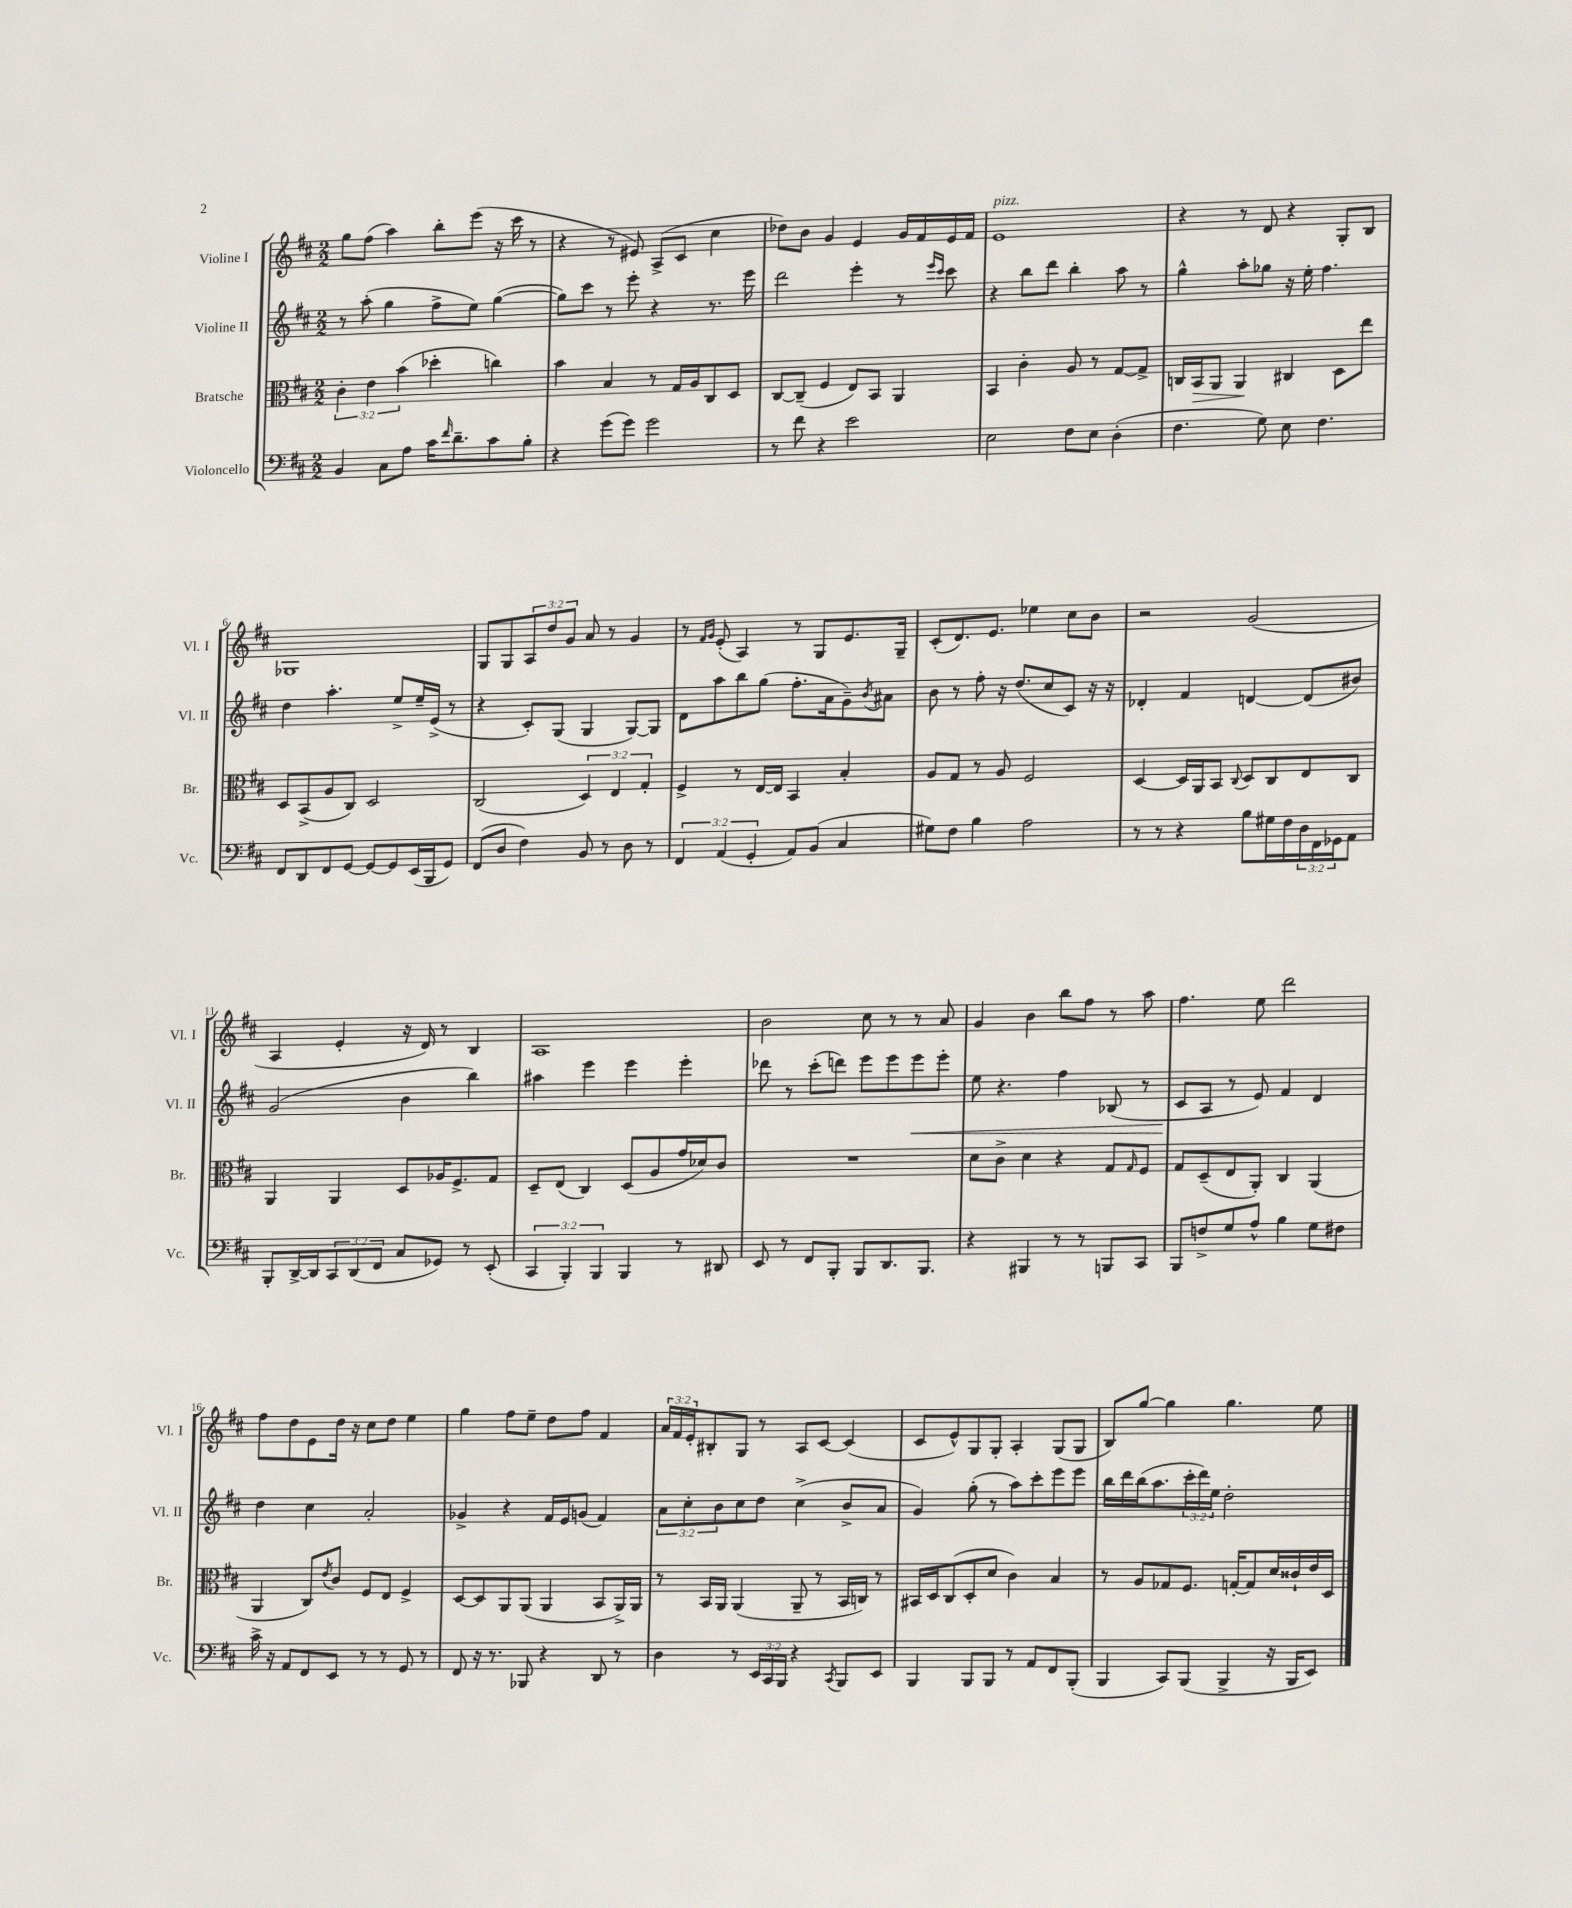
<<
\new StaffGroup <<
\new Staff = "s0" \with { instrumentName = "Violine I" shortInstrumentName = "Vl. I" } {
    \clef treble \key d \major \numericTimeSignature \time 2/2 \override Staff.TupletNumber.text = #tuplet-number::calc-fraction-text
    g''8 fis''8( a''4) b''8-. e'''8( r16 cis'''16 r8 |
    r4 r8 eis'8) a8->( cis'8 cis''4 |
    des''8) b'8 g'4 e'4 g'16 fis'16 e'16 fis'16 |
    e'1^\markup { \italic "pizz." } |
    r4 r8 d'8 r4 g8-. b8 |
    ges1 |
    g8 g8 \tuplet 3/2 { a8 d''8 g'8 } a'8 r8 g'4 |
    r8 \grace { fis'16 g'16 } e'8-.( a4) r8 g8 e'8. g16-- |
    cis'8-.( d'8.) e'8. ees''4 cis''8 b'8 |
    r2 g'2( |
    a4 e'4-. r16 d'16) r8 b4 |
    a1 |
    b'2 cis''8 r8 r8 a'8 |
    g'4 b'4 b''8 fis''8 r8 a''8 |
    fis''4. e''8 d'''2 |
    fis''8 d''8 e'8 d''16 r16 cis''8 d''8 e''4 |
    g''4 fis''8 e''8-- d''8 fis''8 fis'4 |
    \tuplet 3/2 { a'16 fis'16 e'16-. } bis8-. g8 r8 a8 cis'8~ cis'4( |
    cis'8 e'8-^) g8 g8-. a4-. g8( g8 |
    b8) g''8~ g''4 g''4. e''8 \bar "|." |
}
\new Staff = "s1" \with { instrumentName = "Violine II" shortInstrumentName = "Vl. II" } {
    \clef treble \key d \major \numericTimeSignature \time 2/2 \override Staff.TupletNumber.text = #tuplet-number::calc-fraction-text
    r8 a''8-.( g''4 fis''8-> e''8) g''4~( |
    g''8) cis'''8 r8 e'''8-. r4 r8. e'''16 |
    d'''2 e'''4-. r8 \grace { e'''16 cis'''16 } cis'''8 |
    r4 b''8 d'''8 b''4-. a''8 r8 |
    g''4-^ a''8-. ges''8 r16 e''16-. fis''4. |
    d''4 a''4.-. e''8-> e''16-- e'16->( r8 |
    r4 cis'8-.) g8( g4 g8~) g8 |
    d'8 a''8 b''8 g''8( fis''8.-. a'16 g'8--) \acciaccatura { b'8 } ais'8 |
    b'8 r8 fis''8-. r16 d''8.( cis''8 cis'8) r16 r16 |
    des'4-. fis'4 d'4~ d'8( bis'8) |
    g'2( b'4 b''4) |
    ais''4 e'''4 e'''4 e'''4-. |
    des'''8 r8 cis'''8-.( d'''8) e'''8 e'''8 e'''8\< e'''8-. |
    e''8 r4. fis''4 bes8( r8 |
    cis'8\! a8 r8 e'8) fis'4 d'4 |
    d''4 cis''4 a'2-. |
    ges'4-> r4 fis'16 e'16 g'8( fis'4) |
    \tuplet 3/2 { a'8 cis''8-. b'8 } cis''8 d''8 cis''4->( b'8-> a'8 |
    g'4) g''8-.( r8 a''8) cis'''8-. e'''8 e'''8 |
    b''16 d'''16 b''16( a''8. \tuplet 3/2 { cis'''16-. d'''16) e''16 } d''2-. \bar "|." |
}
\new Staff = "s2" \with { instrumentName = "Bratsche" shortInstrumentName = "Br." } {
    \clef alto \key d \major \numericTimeSignature \time 2/2 \override Staff.TupletNumber.text = #tuplet-number::calc-fraction-text
    \tuplet 3/2 { cis'4-. e'4 b'4( } des''4-. c''4) |
    b'4 b4 r8 g16 a16 cis8 d8 |
    cis8~ cis8--( fis4 e8) b,8 a,4 |
    b,4 cis'4-. a8 r8 g8~ g8-> |
    c16 b,16\> a,8 a,4\! cis4 d8 e''8 |
    d8 b,8->( a8 cis8) d2 |
    cis2( \tuplet 3/2 { d4) e4 g4-. } |
    fis4-> r8 e16~ e16 b,4 b4-. |
    a8 g8 r8 a8 fis2 |
    d4~ d16 a,16 b,8 \appoggiatura { cis8 } d8 cis8 e8 cis8 |
    a,4 a,4 d8 aes16 fis8.-> g8 |
    d8-- e8( cis4) d8( a8 g'16 des'16) cis'8 |
    R1 |
    d'8 cis'8-> d'4 r4 g8 \grace { g16 } fis8 |
    g8 d8--( e8 a,8-.) cis4 a,4( |
    a,4 cis8) \acciaccatura { e'8 } cis'8 fis8 e8 fis4-> |
    d8~ d8 a,8 a,8( a,4 b,8 a,16->) a,16 |
    r8 b,16 a,16 a,4( a,8-- r8 b,16 c16) r8 |
    bis,16 d16 cis8( d8-. d'8 cis'4) b4 |
    r8 a8 ges8 fis8. g16~-. g8 d'16 cisis'16-! e'16 d16 \bar "|." |
}
\new Staff = "s3" \with { instrumentName = "Violoncello" shortInstrumentName = "Vc." } {
    \clef bass \key d \major \numericTimeSignature \time 2/2 \override Staff.TupletNumber.text = #tuplet-number::calc-fraction-text
    b,4 cis8 a8 cis'16 \grace { fis'16 } d'8.-- cis'8 b8-. |
    r4 g'8( g'8) g'2 |
    r8 fis'8 r4 e'2 |
    e2 fis8 e8 d4-.( |
    fis4. g8) e8 fis4. |
    fis,8 d,8 fis,8 g,8~ g,8~ g,8 e,16( b,,16 g,8) |
    fis,8( d8 fis4) b,8 r8 d8 r8 |
    \tuplet 3/2 { fis,4 a,4( g,4-. } a,8) b,8( cis4 |
    gis8) fis8 b4 a2 |
    r8 r8 r4 b8 gis16 fis16 \tuplet 3/2 { d16 fis,16 ges,16 } a,8 |
    b,,8-. d,16~-> d,16 \tuplet 3/2 { cis,8 d,8( fis,8 } cis8 ges,8) r8 e,8-.( |
    \tuplet 3/2 { cis,4 b,,4-.) b,,4 } b,,4 r8 dis,8 |
    e,8 r8 fis,8 b,,8-. b,,8 d,8. b,,8. |
    r4 bis,,4 r8 r8 b,,8 cis,8 |
    b,,8 f8-> g8 a8-^ b4 g8 fis8 |
    cis'16-> r16 a,8 fis,8 e,8 r8 r8 g,8 r8 |
    fis,8 r16 r8. bes,,8 r4 d,8 r8 |
    d4 r8 \tuplet 3/2 { e,16 cis,16 b,,16 } r4 \acciaccatura { cis,8 } b,,8 e,8 |
    b,,4 b,,8 b,,8 r8 a,8 fis,8 b,,8-.( |
    b,,4 cis,8) b,,8( b,,4-> r16 b,,16 e,8) \bar "|." |
}
>>
>>
